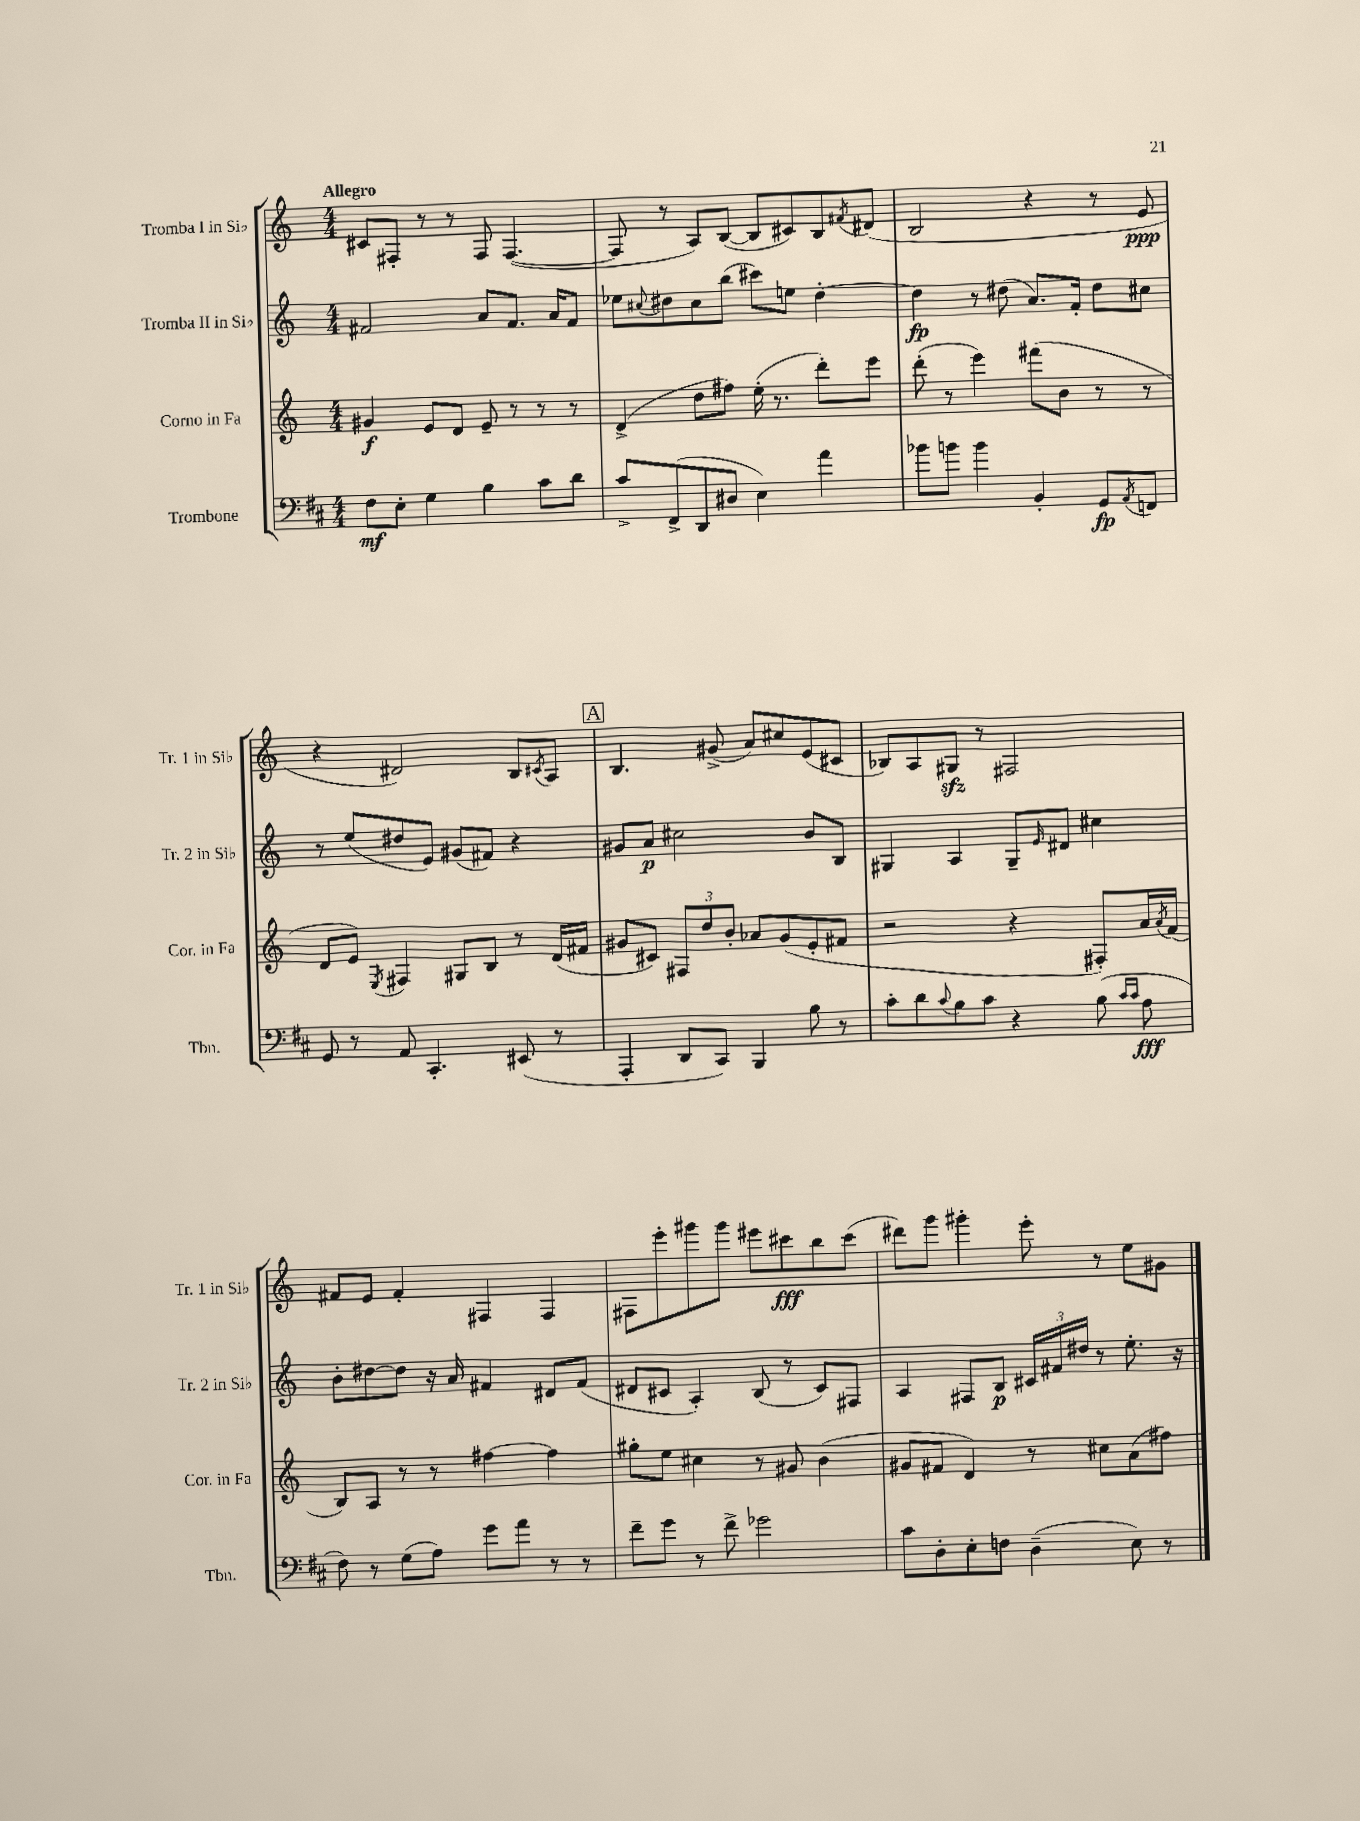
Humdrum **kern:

**kern	**kern	**kern	**kern
*staff4	*staff3	*staff2	*staff1
*clefF4	*clefG2	*clefG2	*clefG2
*k[f#c#]	*k[]	*k[]	*k[]
*M4/4	*M4/4	*M4/4	*M4/4
8F#	4g#	2f#	8c#
8E'	.	.	8F#'
4G	8e	.	8r
.	8d	.	8r
4B	8e~	8a	8F#
.	8r	8.f#	([4.F#
8c#	8r	.	.
.	.	16a	.
8d	8r	8f#	.
=	=	=	=
8c#^	(4d^	8ee-	8F#]
.	.	8qqcc#	.
(8FF#^	.	8dd#	8r
8DD	8dd	8cc#	8A)
8D#	8ff#)	(8bb	([8B
4E)	(16ee'	8ccc#)	8B]
.	8.r	.	.
.	.	8ee	8c#)
4a	8ddd')	[4dd#'	8B
.	.	.	8qf#
.	8eee	.	(8d#
=	=	=	=
8b-	(8ddd'	4dd#]	2B
8b	8r	.	.
4b	4eee)	8r	.
.	.	(8dd#	.
4BB'	(8fff#	8.a)	4r
.	8b	.	.
.	.	16f'	.
8GG	8r	8dd#	8r
8qAA	.	.	.
8FF	8r	8cc#	8e
=	=	=	=
8GG	8d	8r	4r
8r	8e)	(8ee	.
.	8qE	.	.
8AA	4F#	8dd#	2d#)
4.CC#'	.	8e)	.
.	8G#	(8g#	.
.	8B	8f#)	.
(8EE#	8r	4r	8B
.	.	.	8qc#
8r	(16d	.	8A
.	16f#	.	.
=	=	=	=
4AAA'	8g#	8g#	4.B
.	8c#)	8a	.
8DD	12F#	2cc#	.
.	12dd	.	.
8CC#)	.	.	(8g#^
.	12b'	.	.
4BBB	8a-	.	8a)
.	(8g#	.	8cc#
8B	8e'	8b	(8e
8r	8f#	8B	8c#
=	=	=	=
8c#'	2r	4G#	8B-)
8d	.	.	8A
8qqc#	.	.	.
8B	.	4A	8G#
8c#	.	.	8r
4r	4r	8G#~	2F#
.	.	16qqe	.
.	.	8d#	.
(8B	8F#')	4cc#	.
16qqc#	.	.	.
16qqc#	.	.	.
8A	16a	.	.
.	8qa	.	.
.	(16f	.	.
=	=	=	=
8F#)	8B)	8b'	8f#
8r	8A	[8dd#	8e
(8G	8r	8dd#]	4f#'
8A)	8r	16r	.
.	.	16a	.
8g	[4ff#	4f#	4F#
8a	.	.	.
8r	4ff#]	8d#	4F#
8r	.	(8f#	.
=	=	=	=
8f#~	8gg#'	8d#	8F#
8g	8ee	8c#	8eee'
8r	4cc#	4A')	8ggg#
8f#^	.	.	8ggg#
2g-	8r	(8B	8eee#
.	8g#	8r	8ccc#
.	(4b	8c#)	8bb
.	.	8F#	(8ccc#
=	=	=	=
8c#	8g#	4A	8ddd#)
8D'	8f#	.	8ggg
8E'	4d)	8F#	4ggg#'
8F	.	8B	.
(4D~	8r	24c#	8eee'
.	.	24f#	.
.	.	24dd#	.
.	8cc#	8r	8r
8E)	(8a	8.ee'	8ee
8r	8ff#)	.	8g#
.	.	16r	.
==	==	==	==
*-	*-	*-	*-
